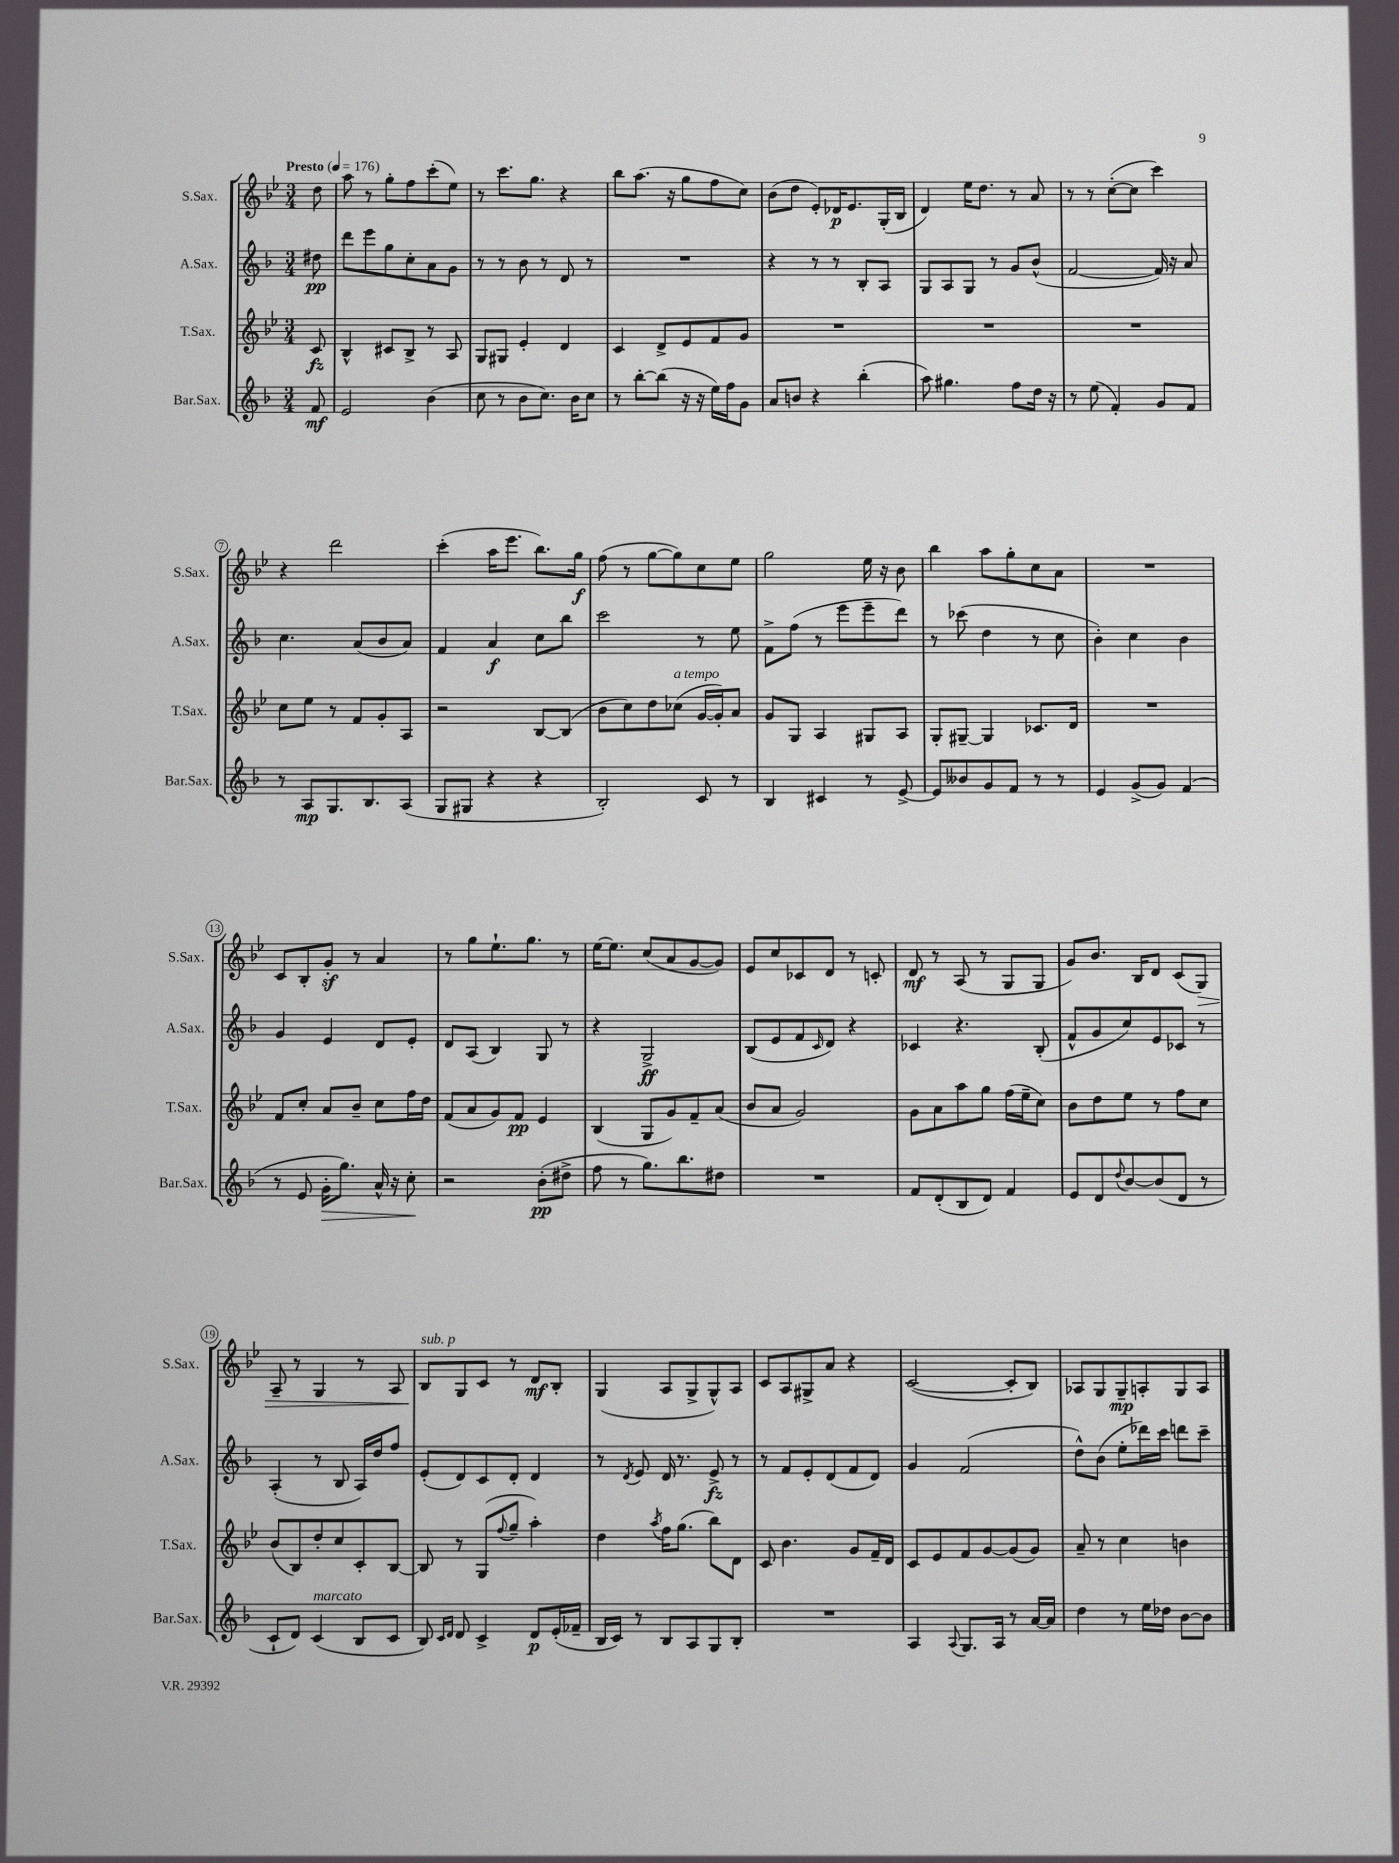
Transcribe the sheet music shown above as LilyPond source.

<<
\new StaffGroup <<
\new Staff = "s0" \with { instrumentName = "S.Sax." shortInstrumentName = "S.Sax." } {
    \clef treble \key bes \major \numericTimeSignature \time 3/4 \partial 8 \tempo "Presto" 4 = 176
    d''8 |
    a''8 r8 g''8-. f''8 c'''8-.( ees''8) |
    r8 c'''8. g''8. r4 |
    bes''8 a''8.( r16 g''8 f''8 c''8) |
    bes'8( d''8 ees'8-.) des'16\p ees'8. g16-.( bes16 |
    d'4) ees''16 d''8. r8 a'8 |
    r8 r8 c''8~-.( c''8 c'''4) |
    r4 d'''2 |
    c'''4-.( a''16 ees'''8. bes''8.) g''16\f |
    f''8( r8 g''8~ g''8) c''8 ees''8 |
    g''2 ees''16 r16 bes'8 |
    bes''4 a''8 g''8-. c''8 a'8 |
    R2. |
    c'8 bes8-. g'8-.\sf r8 a'4 |
    r8 g''8 ees''8.-! g''8. r8 |
    ees''16~ ees''8. c''8( a'8 g'8~ g'8) |
    ees'8 c''8 ces'8 d'8 r8 c'8-. |
    d'8\mf r8 a8( r8 g8 g8 |
    g'8) bes'8. bes16 d'8 c'8( g8\>) |
    a8-- r8 g4 r8 a8 |
    bes8\!^\markup { \italic "sub. p" } g8 c'8 r8 d'8\mf bes8-. |
    g4( a8 g8-> g8-^) a8 |
    c'8 a8 gis8-> a'8 r4 |
    c'2~( c'8-. bes8) |
    aes8 g8 g8--\mp a8-. g8 a8 \bar "|." |
}
\new Staff = "s1" \with { instrumentName = "A.Sax." shortInstrumentName = "A.Sax." } {
    \clef treble \key f \major \numericTimeSignature \time 3/4 \partial 8
    dis''8\pp |
    d'''8 e'''8 g''8 c''8-. a'8 g'8 |
    r8 r8 bes'8 r8 d'8 r8 |
    R2. |
    r4 r8 r8 bes8-. a8 |
    g8 a8 g8 r8 g'8 bes'8-^( |
    f'2~ f'16) r16 a'8 |
    c''4. a'8( bes'8 a'8) |
    f'4 a'4\f c''8 bes''8 |
    c'''2 r8 e''8 |
    f'8-> f''8( r8 e'''8 e'''8-- d'''8) |
    r8 ces'''8( d''4 r8 c''8 |
    bes'4-.) c''4 bes'4 |
    g'4 e'4 d'8 e'8-. |
    d'8 a8( bes4) g8 r8 |
    r4 g2->\ff |
    bes8( e'8 f'8 \grace { c'16 } d'8) r4 |
    ces'4 r4. bes8-.( |
    f'8-^ g'8 c''8) e'8 ces'8 r8 |
    a4-.( r8 bes8 a16) d''16 f''8 |
    e'8-.( d'8) c'8 d'8-. d'4 |
    r8 \acciaccatura { d'8 } e'8 d'16 r8. e'8->\fz r8 |
    r8 f'8 e'8-. d'8( f'8 d'8) |
    g'4 f'2( |
    d''8-^) bes'8( e''8-. des'''16) c'''16 d'''8 c'''8-- \bar "|." |
}
\new Staff = "s2" \with { instrumentName = "T.Sax." shortInstrumentName = "T.Sax." } {
    \clef treble \key bes \major \numericTimeSignature \time 3/4 \partial 8
    c'8\fz |
    bes4-^ cis'8 bes8-> r8 a8 |
    g8 gis8 ees'4-. d'4 |
    c'4 d'8-> ees'8 f'8 g'8 |
    R2. |
    R2. |
    R2. |
    c''8 ees''8 r8 f'8 g'8-. a8 |
    r2 bes8~ bes8( |
    bes'8 c''8) d''8 ces''8^\markup { \italic "a tempo" }( g'16~ g'16-.) a'8 |
    g'8 g8 a4 gis8 a8 |
    g8-. gis8~-- gis4 ces'8. d'16 |
    R2. |
    f'8 c''8-. a'8 bes'8-- c''8 f''16 d''16 |
    f'8( a'8 g'8) f'8\pp ees'4 |
    bes4( g8 g'8) f'8-- a'8( |
    bes'8 a'8 g'2) |
    g'8 a'8 a''8 g''8 f''16( ees''16-- c''8) |
    bes'8 d''8 ees''8 r8 f''8 c''8 |
    bes'8( bes8) d''8-. c''8 c'8-. bes8~ |
    bes8 r8 g8( \appoggiatura { f''8 } g''8-- a''4-.) |
    d''4 \acciaccatura { a''8 } f''16 g''8.( bes''8) d'8 |
    c'8 bes'4. g'8 f'16-- d'16 |
    c'8 ees'8 f'8 g'8~ g'8( g'8) |
    a'8-- r8 c''4 b'4 \bar "|." |
}
\new Staff = "s3" \with { instrumentName = "Bar.Sax." shortInstrumentName = "Bar.Sax." } {
    \clef treble \key f \major \numericTimeSignature \time 3/4 \partial 8
    f'8\mf |
    e'2 bes'4( |
    c''8 r8 bes'8 c''8.) bes'16 c''8 |
    r8 bes''8~-. bes''8( r16 r16 e''16) f''16 g'8 |
    a'8 b'8 r4 bes''4-.( |
    a''8) gis''4. f''8 d''16 r16 |
    r8 e''8( f'4-.) g'8 f'8 |
    r8 a8\mp g8. bes8. a8( |
    g8 gis8 r4 r4 |
    bes2-.) c'8 r8 |
    bes4 cis'4 r8 e'8~-> |
    e'8 beses'8 g'8 f'8 r8 r8 |
    e'4 g'8->( g'8) f'4( |
    r8 e'8 g'16-.\> g''8.) a'16-^ r16 c''8-.\! |
    r2 bes'8-.\pp( dis''8-> |
    f''8 r8 g''8.) bes''8. dis''8 |
    R2. |
    f'8 d'8-.( bes8 d'8) f'4 |
    e'8 d'8 \appoggiatura { d''8 } bes'8~ bes'8( d'8 r8 |
    c'8-! d'8) c'4^\markup { \italic "marcato" }( bes8 c'8 |
    bes8) \grace { c'16 d'16 } d'8 c'4-> d'8\p e'16-.( fes'16-- |
    bes16 c'16) r8 bes8 a8 g8 bes8-. |
    R2. |
    a4 \appoggiatura { a8 } g8. a16 r8 a'16~ a'16 |
    d''4 r8 e''16 des''16 bes'8~ bes'8 \bar "|." |
}
>>
>>
\layout { \context { \Score \override BarNumber.stencil = #(make-stencil-circler 0.1 0.3 ly:text-interface::print) } }
